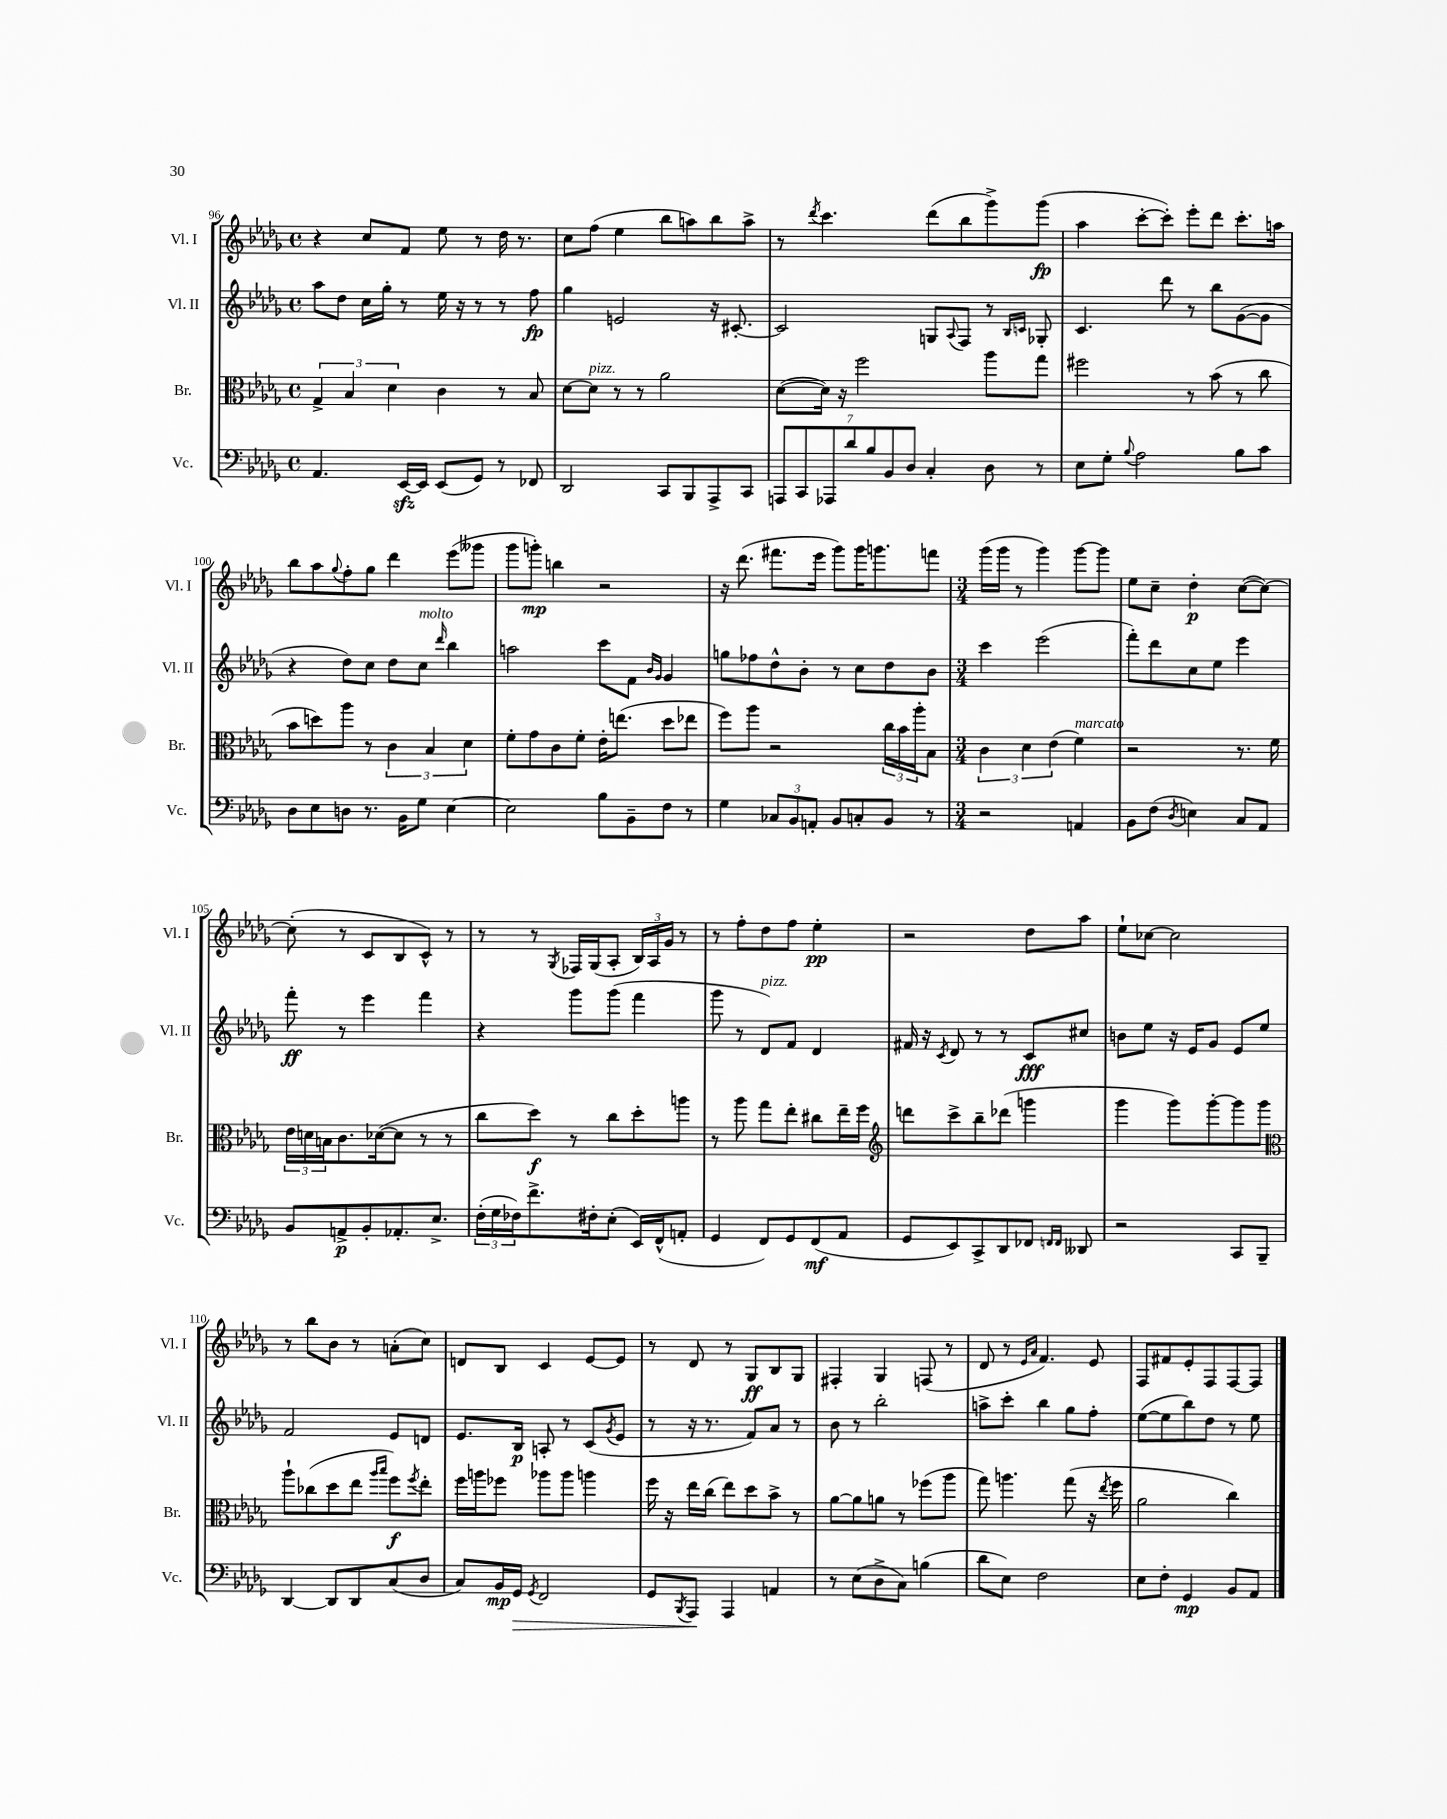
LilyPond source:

<<
\new StaffGroup <<
\new Staff = "s0" \with { instrumentName = "Vl. I" shortInstrumentName = "Vl. I" } {
    \clef treble \key des \major \defaultTimeSignature \time 4/4
    r4 c''8 f'8 ees''8 r8 des''16 r8. |
    c''8 f''8( ees''4 bes''8 a''8) bes''8 a''8-> |
    r8 \acciaccatura { des'''8 } c'''4. des'''8( bes''8 ges'''8->) ges'''8\fp( |
    aes''4 c'''8~-. c'''8-.) ees'''8-. des'''8 c'''8.-. a''16 |
    bes''8 aes''8 \appoggiatura { ges''8 } f''8-. ges''8 des'''4 ees'''8( geses'''8 |
    ges'''8 g'''8-.\mp) b''4 r2 |
    r16 des'''8.( fis'''8. ees'''16 ges'''8) ges'''16 g'''8. f'''8 |
    \numericTimeSignature \time 3/4 ges'''16( ges'''16 r8 ges'''4) ges'''8~ ges'''8 |
    ees''8 c''8-- des''4-.\p c''8~( c''8~) |
    c''8-.( r8 c'8 bes8 c'8-^) r8 |
    r8 r8 \acciaccatura { ges8 } fes16 ges16( aes8-. \tuplet 3/2 { bes16) aes16 ges'16 } r8 |
    r8 f''8-. des''8 f''8 ees''4-.\pp |
    r2 des''8 aes''8 |
    ees''8-! ces''8~ ces''2 |
    r8 bes''8 bes'8 r8 a'8-.( c''8) |
    d'8 bes8 c'4 ees'8~ ees'8 |
    r8 des'8 r8 ges8\ff bes8 ges8 |
    fis4-. ges4 f8( r8 |
    des'8 r8 \grace { ees'16 aes'16 } f'4.) ees'8 |
    f8 fis'8 ees'8-. f8 f8~ f8 \bar "|." |
}
\new Staff = "s1" \with { instrumentName = "Vl. II" shortInstrumentName = "Vl. II" } {
    \clef treble \key des \major \defaultTimeSignature \time 4/4
    aes''8 des''8 c''16 ges''16-. r8 ees''16 r16 r8 r8 f''8\fp |
    ges''4 e'2 r16 cis'8.~-. |
    cis'2 g8 \appoggiatura { aes8 } f8 r8 \grace { bes16 c'16 } ges8-. |
    c'4. des'''8 r8 bes''8 ges'8~( ges'8 |
    r4 des''8) c''8 des''8 c''8^\markup { \italic "molto" } \grace { des'''16 } bes''4 |
    a''2 c'''8 f'8 \grace { bes'16 ges'16 } ges'4 |
    g''8 fes''8 des''8-^ bes'8-. r8 c''8 des''8 bes'8 |
    \numericTimeSignature \time 3/4 c'''4 ees'''2( |
    f'''8-.) des'''8 c''8 ees''8 ees'''4 |
    f'''8-.\ff r8 ees'''4 f'''4 |
    r4 ges'''8 ges'''8( f'''4 |
    ges'''8 r8 des'8^\markup { \italic "pizz." }) f'8 des'4 |
    fis'16 r16 \acciaccatura { c'8 } des'8 r8 r8 c'8\fff cis''8 |
    b'8 ees''8 r16 ees'16 ges'8 ees'8 ees''8 |
    f'2 ees'8 d'8 |
    ees'8. bes16\p a8-. r8 c'8( \acciaccatura { ges'8 } ees'8 |
    r8 r16 r8. f'8) aes'8 r8 |
    bes'8 r8 bes''2-. |
    a''8-> c'''8-. bes''4 ges''8 f''8-. |
    ees''8~( ees''8 bes''8) des''8 r8 ees''8 \bar "|." |
}
\new Staff = "s2" \with { instrumentName = "Br." shortInstrumentName = "Br." } {
    \clef alto \key des \major \defaultTimeSignature \time 4/4
    \tuplet 3/2 { ges4-> bes4 des'4 } c'4 r8 bes8 |
    des'8~ des'8^\markup { \italic "pizz." } r8 r8 aes'2 |
    des'8~( des'16) r16 f''2 aes''8 ges''8 |
    fis''2 r8 bes'8( r8 c''8 |
    bes'8 d''8) aes''8 r8 \tuplet 3/2 { c'4 bes4 des'4 } |
    f'8-. ges'8 c'8 f'8-. ees'16-. e''8.( des''8 ees''8 |
    f''8) aes''8 r2 \tuplet 3/2 { c''16 bes'16 aes''16-. } bes8 |
    \numericTimeSignature \time 3/4 \tuplet 3/2 { c'4 des'4 ees'4( } f'4^\markup { \italic "marcato" }) |
    r2 r8. f'16 |
    \tuplet 3/2 { ees'16 d'16 b16 } c'8. des'16~( des'8 r8 r8 |
    c''8 des''8\f) r8 c''8 des''8-. a''8 |
    r8 aes''8 ges''8 ees''8-. cis''8 ees''16-- f''16 |
    \clef treble d'''8 c'''8-> bes''8-- des'''8( g'''4 |
    ges'''4 ges'''8) ges'''8~-. ges'''8 ges'''8 |
    \clef alto aes''8-! ces''8( des''8 ees''8 \grace { aes''16 bes''16 } f''8\f) \acciaccatura { f''8 } ees''8-. |
    f''16 a''16 fes''8 aes''8 aes''8 a''4 |
    f''16 r16 ees''16 c''16( ees''8) des''8 bes'8-> r8 |
    aes'8~ aes'8 a'8 r8 fes''8( aes''8 |
    ges''8) a''4. ges''8( r16 \acciaccatura { ees''8 } f''16 |
    aes'2 c''4) \bar "|." |
}
\new Staff = "s3" \with { instrumentName = "Vc." shortInstrumentName = "Vc." } {
    \clef bass \key des \major \defaultTimeSignature \time 4/4
    aes,4. ees,16~\sfz ees,16 ees,8( ges,8) r8 fes,8 |
    des,2 c,8 bes,,8 aes,,8-> c,8 |
    \tuplet 7/4 { a,,8 c,8 aes,,8 des'8 bes8 bes,8 des8 } c4-. des8 r8 |
    ees8 ges8-. \appoggiatura { bes8 } aes2 bes8 c'8 |
    des8 ees8 d8 r8. bes,16 ges8 ees4~ |
    ees2 bes8 bes,8-- f8 r8 |
    ges4 \tuplet 3/2 { ces8 bes,8 a,8-. } bes,8 c8-. bes,8 r8 |
    \numericTimeSignature \time 3/4 r2 a,4 |
    bes,8 f8( \acciaccatura { des8 } e4) c8 aes,8 |
    bes,8 a,8->\p bes,8-. aes,8.-. ees8.-> |
    \tuplet 3/2 { f16-.( ges16 fes16) } f'8.-> fis16-. ees8-.( ees,16) f,16-^( a,8-. |
    ges,4 f,8) ges,8 f,8\mf( aes,8 |
    ges,8 ees,8) c,8-> des,8 fes,8 \grace { f,16 f,16 } deses,8 |
    r2 c,8 bes,,8-- |
    des,4~ des,8 des,8 c8( des8 |
    c8) bes,16\mp ges,16\> \acciaccatura { ges,8 } f,2 |
    ges,8 \acciaccatura { bes,,8 } aes,,8\! aes,,4 a,4 |
    r8 ees8( des8-> c8) b4( |
    des'8 ees8) f2 |
    ees8 f8-. ges,4\mp bes,8 aes,8 \bar "|." |
}
>>
>>
\layout { \context { \Score currentBarNumber = #96 } }
